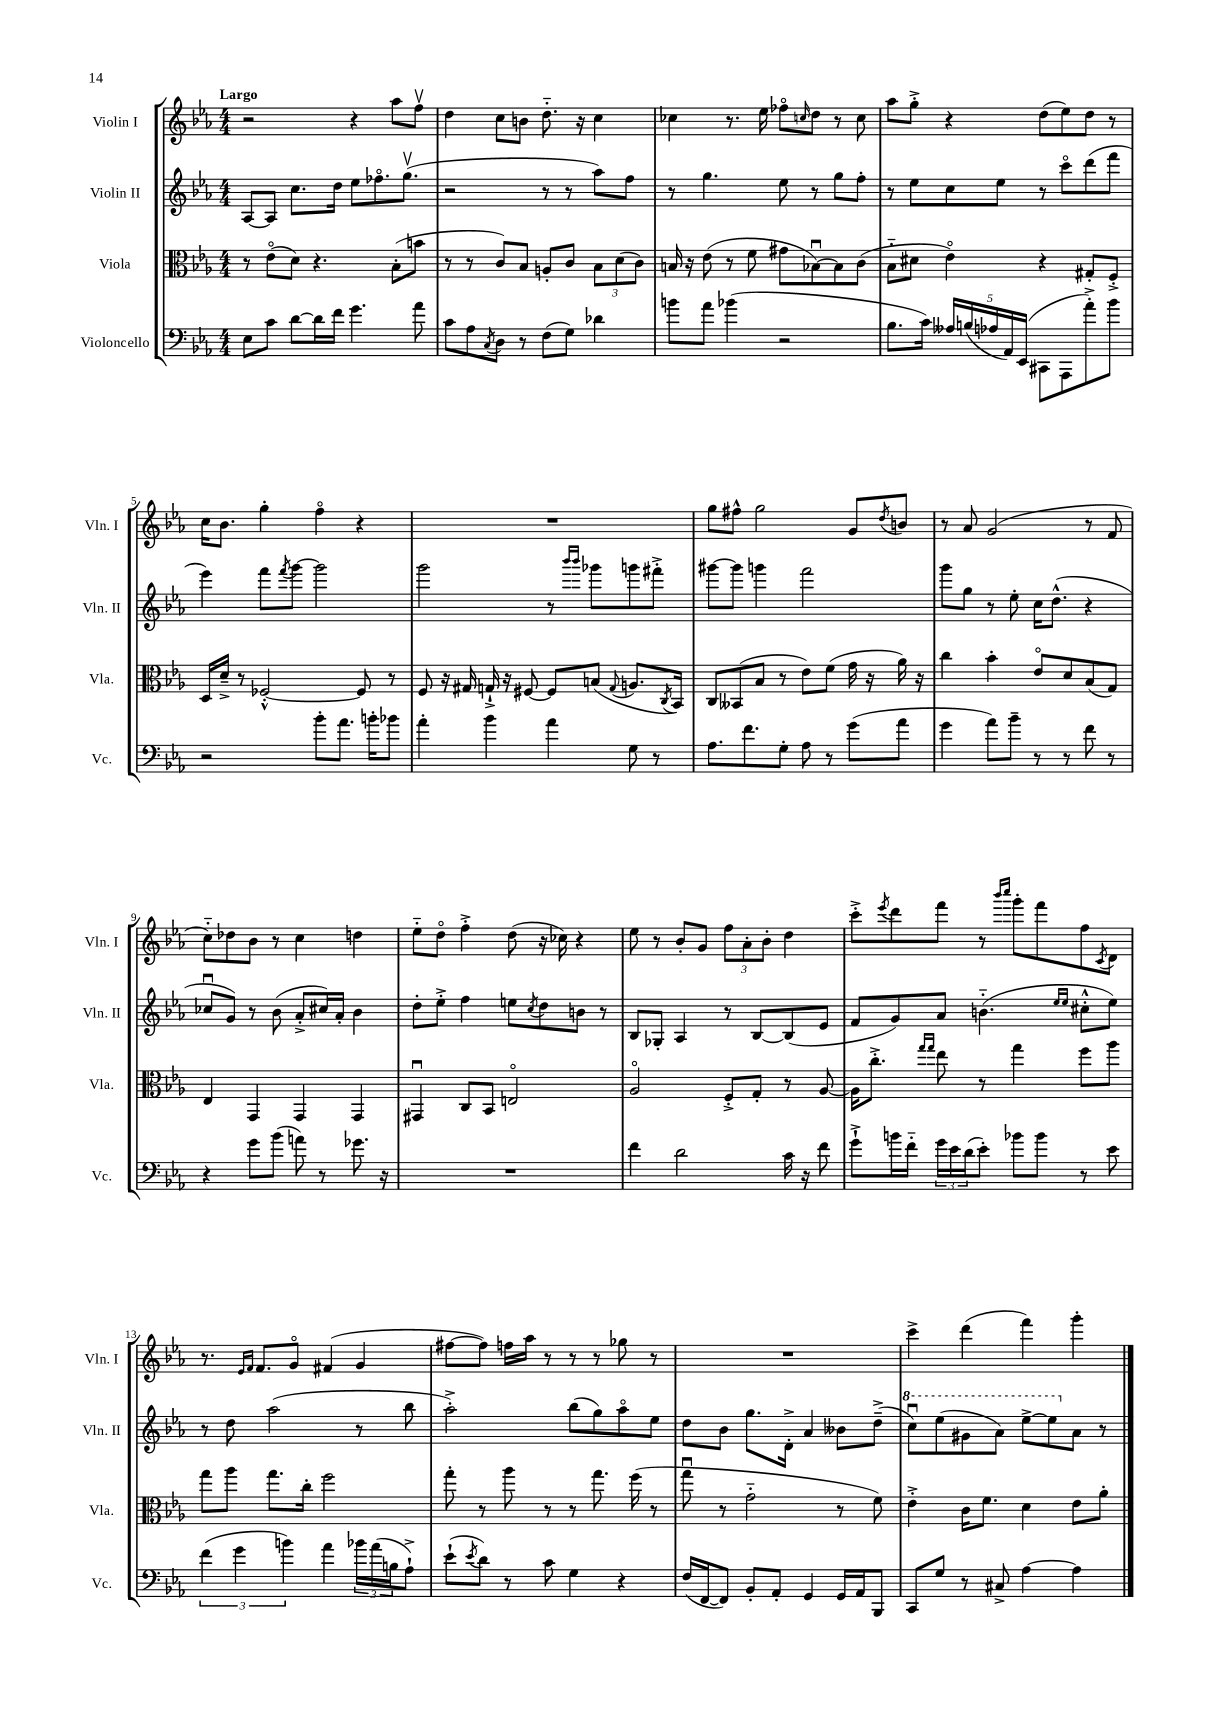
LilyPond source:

<<
\new StaffGroup <<
\new Staff = "s0" \with { instrumentName = "Violin I" shortInstrumentName = "Vln. I" } {
    \clef treble \key ees \major \numericTimeSignature \time 4/4 \tempo "Largo"
    r2 r4 aes''8 f''8\upbow |
    d''4 c''8 b'8 d''8.-_ r16 c''4 |
    ces''4 r8. ees''16 fes''8\flageolet \grace { c''16 } d''8 r8 c''8 |
    aes''8 g''8-.-> r4 d''8( ees''8) d''8 r8 |
    c''16 bes'8. g''4-. f''4\flageolet r4 |
    R1 |
    g''8 fis''8-^ g''2 g'8 \acciaccatura { d''8 } b'8 |
    r8 aes'8 g'2( r8 f'8 |
    c''8-_) des''8 bes'8 r8 c''4 d''4 |
    ees''8-_ d''8\flageolet f''4-.-> d''8( r16 ces''16) r4 |
    ees''8 r8 bes'8-. g'8 \tuplet 3/2 { f''8 aes'8-. bes'8-. } d''4 |
    c'''8-.-> \acciaccatura { ees'''8 } d'''8 f'''8 r8 \grace { bes'''16 c''''16 } g'''8-. f'''8 f''8 \acciaccatura { c'8 } d'8 |
    r8. \grace { ees'16 f'16 } f'8. g'8\flageolet fis'4( g'4 |
    fis''8~ fis''8) f''16 aes''16 r8 r8 r8 ges''8 r8 |
    R1 |
    c'''4-> d'''4( f'''4) g'''4-. \bar "|." |
}
\new Staff = "s1" \with { instrumentName = "Violin II" shortInstrumentName = "Vln. II" } {
    \clef treble \key ees \major \numericTimeSignature \time 4/4
    aes8~ aes8 c''8. d''16 ees''8 fes''8.\flageolet g''8.\upbow( |
    r2 r8 r8 aes''8) f''8 |
    r8 g''4. ees''8 r8 g''8 f''8-. |
    r8 ees''8 c''8 ees''8 r8 c'''8\flageolet d'''8( f'''8 |
    ees'''4) f'''8 \acciaccatura { f'''8 } g'''8~ g'''2 |
    g'''2 r8 \grace { bes'''16 bes'''16 } ges'''8 g'''8 fis'''8-.-> |
    gis'''8~ gis'''8 g'''4 f'''2 |
    g'''8 g''8 r8 ees''8-. c''16 d''8.-^( r4 |
    ces''8\downbow g'8) r8 bes'8( aes'8-.-> cis''16) aes'16-. bes'4 |
    d''8-. ees''8-.-> f''4 e''8 \acciaccatura { c''8 } d''8 b'8 r8 |
    bes8 ges8-. aes4 r8 bes8~ bes8( ees'8 |
    f'8 g'8) aes'8 b'4.-_( \grace { ees''16 ees''16 } cis''8-.-^ ees''8) |
    r8 d''8 aes''2( r8 bes''8 |
    aes''2-.->) bes''8( g''8) aes''8\flageolet ees''8 |
    d''8 bes'8 g''8. d'16-.-> aes'4 beses'8 d''8--->( |
    \ottava #1 c'''8\downbow) ees'''8( gis''8 aes''8) ees'''8~-> ees'''8 \ottava #0 aes'8 r8 \bar "|." |
}
\new Staff = "s2" \with { instrumentName = "Viola" shortInstrumentName = "Vla." } {
    \clef alto \key ees \major \numericTimeSignature \time 4/4
    r8 ees'8\flageolet( d'8) r4. bes8-.( b'8 |
    r8 r8 c'8) bes8 a8-. c'8 \tuplet 3/2 { bes8 d'8( c'8) } |
    b16 r16 ees'8( r8 f'8 gis'8 bes8~\downbow) bes8 c'8( |
    bes8-_ dis'8 ees'4\flageolet) r4 gis8-. f8-.-> |
    d16 d'16---> r8 fes2~-.-^ fes8 r8 |
    f8 r16 gis16 g16-!-> r16 fis8~ fis8 b8( \appoggiatura { g8 } a8. \acciaccatura { c8 } bes,16) |
    c8 beses,8( bes8 r8 ees'8) f'8( g'16 r16 aes'16) r16 |
    c''4 bes'4-. ees'8\flageolet d'8 bes8( g8) |
    ees4 g,4 g,4 g,4 |
    gis,4\downbow c8 bes,8 e2\flageolet |
    aes2\flageolet f8-.-> g8-. r8 aes8~ |
    aes16 c''8.-.-> \grace { g''16 g''16 } ees''8 r8 g''4 f''8 aes''8 |
    g''8 aes''8 g''8. c''16-. f''2 |
    g''8-. r8 aes''8 r8 r8 g''8. f''16( r8 |
    g''8\downbow r8 g'2-_ r8 f'8) |
    ees'4-.-> c'16 f'8. d'4 ees'8 aes'8-. \bar "|." |
}
\new Staff = "s3" \with { instrumentName = "Violoncello" shortInstrumentName = "Vc." } {
    \clef bass \key ees \major \numericTimeSignature \time 4/4
    ees8 c'8 d'8~ d'16 f'16 g'4. aes'8 |
    c'8 aes8 \acciaccatura { c8 } d8 r8 f8( g8) des'4 |
    b'8 aes'8 bes'4( r2 |
    bes8. c'16) \tuplet 5/4 { aeses16 b16( aes16 aes,16) ees,16( } cis,8 aes,,8 aes'8-.->) bes'8 |
    r2 bes'8-. aes'8. b'16-. bes'8 |
    aes'4-. bes'4 aes'4 g8 r8 |
    aes8. f'8. g8-. aes8 r8 g'8( aes'8 |
    g'4 aes'8) bes'8-- r8 r8 f'8 r8 |
    r4 g'8 bes'8( a'8) r8 ges'8. r16 |
    R1 |
    f'4 d'2 c'16 r16 f'8 |
    g'8-!-> b'16 f'16-_ \tuplet 3/2 { g'16 ees'16 d'16( } ees'8-.) bes'8 bes'8 r8 ees'8 |
    \tuplet 3/2 { f'4( g'4 b'4) } aes'4 \tuplet 3/2 { bes'16 aes'16( b16 } aes8-!->) |
    ees'8-!( \acciaccatura { ees'8 } d'8) r8 c'8 g4 r4 |
    f16( f,16~ f,8) bes,8-. aes,8-. g,4 g,16 aes,16 bes,,8 |
    c,8 g8 r8 cis8-> aes4~ aes4 \bar "|." |
}
>>
>>
